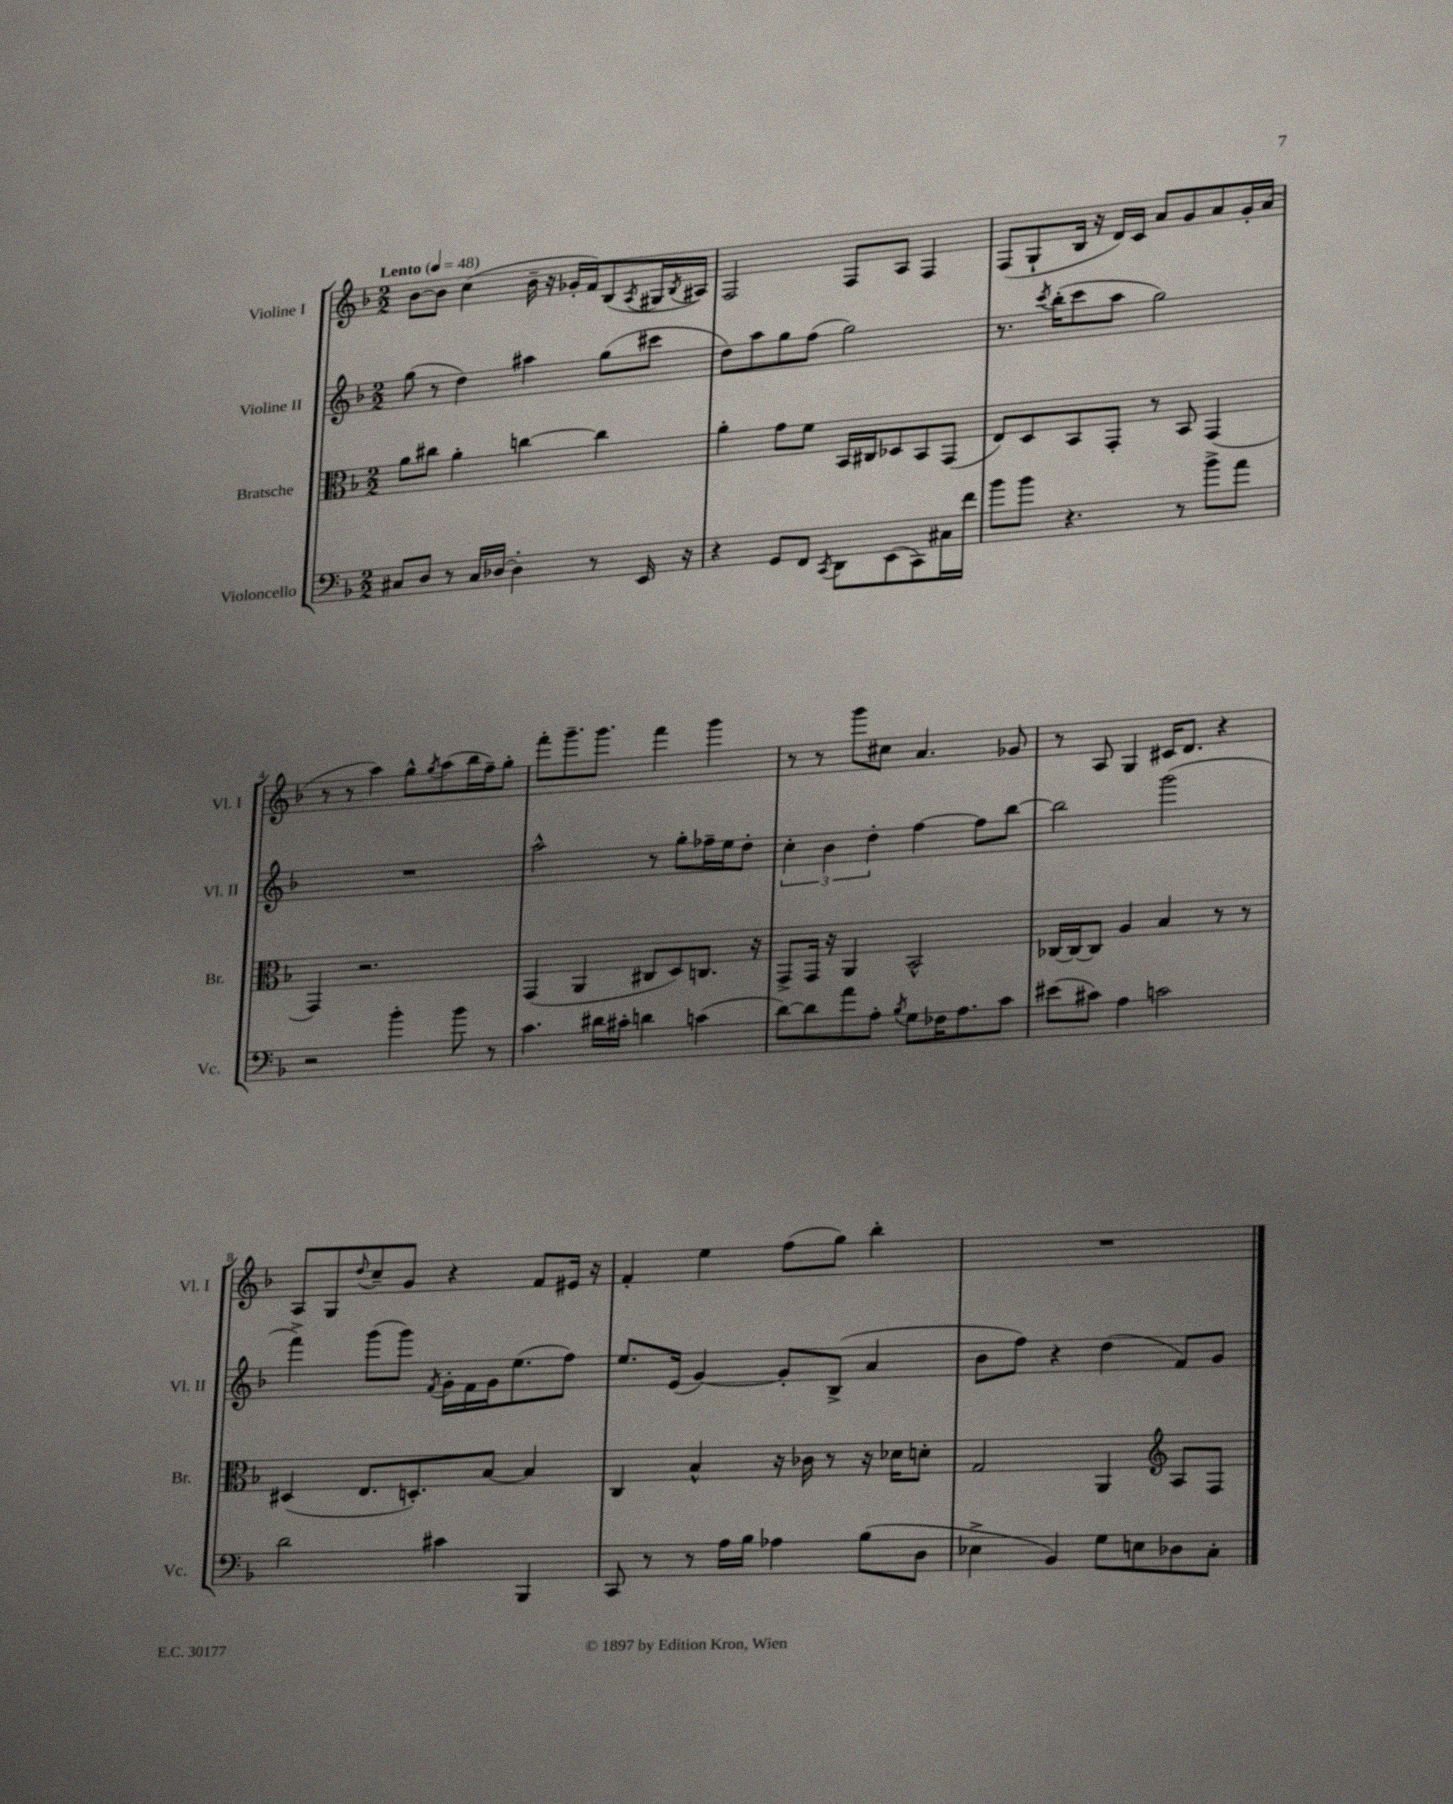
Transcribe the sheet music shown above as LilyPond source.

<<
\new StaffGroup <<
\new Staff = "s0" \with { instrumentName = "Violine I" shortInstrumentName = "Vl. I" } {
    \clef treble \key f \major \numericTimeSignature \time 2/2 \tempo "Lento" 4 = 48
    bes'8~ bes'8 c''4( bes'16-- r16 ges'16-. f'16) bes8( \acciaccatura { a8 } gis16 \acciaccatura { bes8 } ais16) |
    f2 f8 a8 f4 |
    f8( g8-! bes16 r16 d'16) c'16 a'8 g'8 a'8 g'16-. a'16( |
    r8 r8 a''4) g''8-^ \acciaccatura { g''8 } a''8( bes''16 f''16--) g''8-. |
    f'''8-. g'''8.-- g'''8. f'''4 g'''4 |
    r8 r8 g'''8 cis''8 a'4. ges'8 |
    r8 a8 g4 cis'16 d'8. r4 |
    a8 g8 \appoggiatura { d''8 } c''8-- g'8 r4 f'8 eis'16 r16 |
    f'4-. e''4 f''8( g''8) bes''4-. |
    R1 \bar "|." |
}
\new Staff = "s1" \with { instrumentName = "Violine II" shortInstrumentName = "Vl. II" } {
    \clef treble \key f \major \numericTimeSignature \time 2/2
    g''8( r8 d''4) ais''4 g''8( cis'''8 |
    d''8) a''8 g''8 f''8( g''2) |
    r8. \acciaccatura { c'''8 } bes''16-.( c'''8 a''8 g''2) |
    R1 |
    a''2-^ r8 g''8-. fes''16-- e''16 d''8-. |
    \tuplet 3/2 { c''4-. bes'4 d''4-. } f''4~ f''8 bes''8~ |
    bes''2 g'''2( |
    f'''4->) g'''8( g'''8) \acciaccatura { f'8 } g'16-. f'16 g'16 e''8.( f''8) |
    e''8. e'16( g'4~) g'8-. bes8->( a'4 |
    bes'8 f''8) r4 d''4( f'8) g'8 \bar "|." |
}
\new Staff = "s2" \with { instrumentName = "Bratsche" shortInstrumentName = "Br." } {
    \clef alto \key f \major \numericTimeSignature \time 2/2
    a'8 cis''8 a'4-. c''4~ c''4 |
    a'4-. g'8 f'8 bes,16 cis16 des8 bes,8 g,8( |
    e8) d8 bes,8 g,8-. r8 bes,8 g,4( |
    g,4) r2. |
    g,4( a,4 cis8 d8) c8. r16 |
    g,8-> g,16 r16 a,4 bes,2-^ |
    ces16~ ces16~ ces8 a4 bes4 r8 r8 |
    dis4( e8. d8.-.) bes8~ bes4 |
    c4 bes4-^ r16 ces'16 r8 r16 des'16 d'8-. |
    g2 a,4 \clef treble a8 f8 \bar "|." |
}
\new Staff = "s3" \with { instrumentName = "Violoncello" shortInstrumentName = "Vc." } {
    \clef bass \key f \major \numericTimeSignature \time 2/2
    cis8 d8 r8 cis16 des16~ des4-. r8 e,16 r16 |
    r4 g,8 f,8 \acciaccatura { c,8 } d,8 e,8( c,8) cis16 f'16 |
    bes'8 bes'8 r4. r8 bes'8-> a'8 |
    r2 bes'4-. bes'8 r8 |
    c'4. dis'16 cis'16-. d'4 c'4( |
    d'8~) d'8 a'8 a8-. \acciaccatura { bes8 } g8 fes16 a8. c'8 |
    eis'8( cis'8) a4 c'2 |
    d'2 cis'4 bes,,4 |
    c,8 r8 r8 a16 bes16 aes4 bes8( d8 |
    ees4-> bes,4) g8 e8 des8 c8-. \bar "|." |
}
>>
>>
